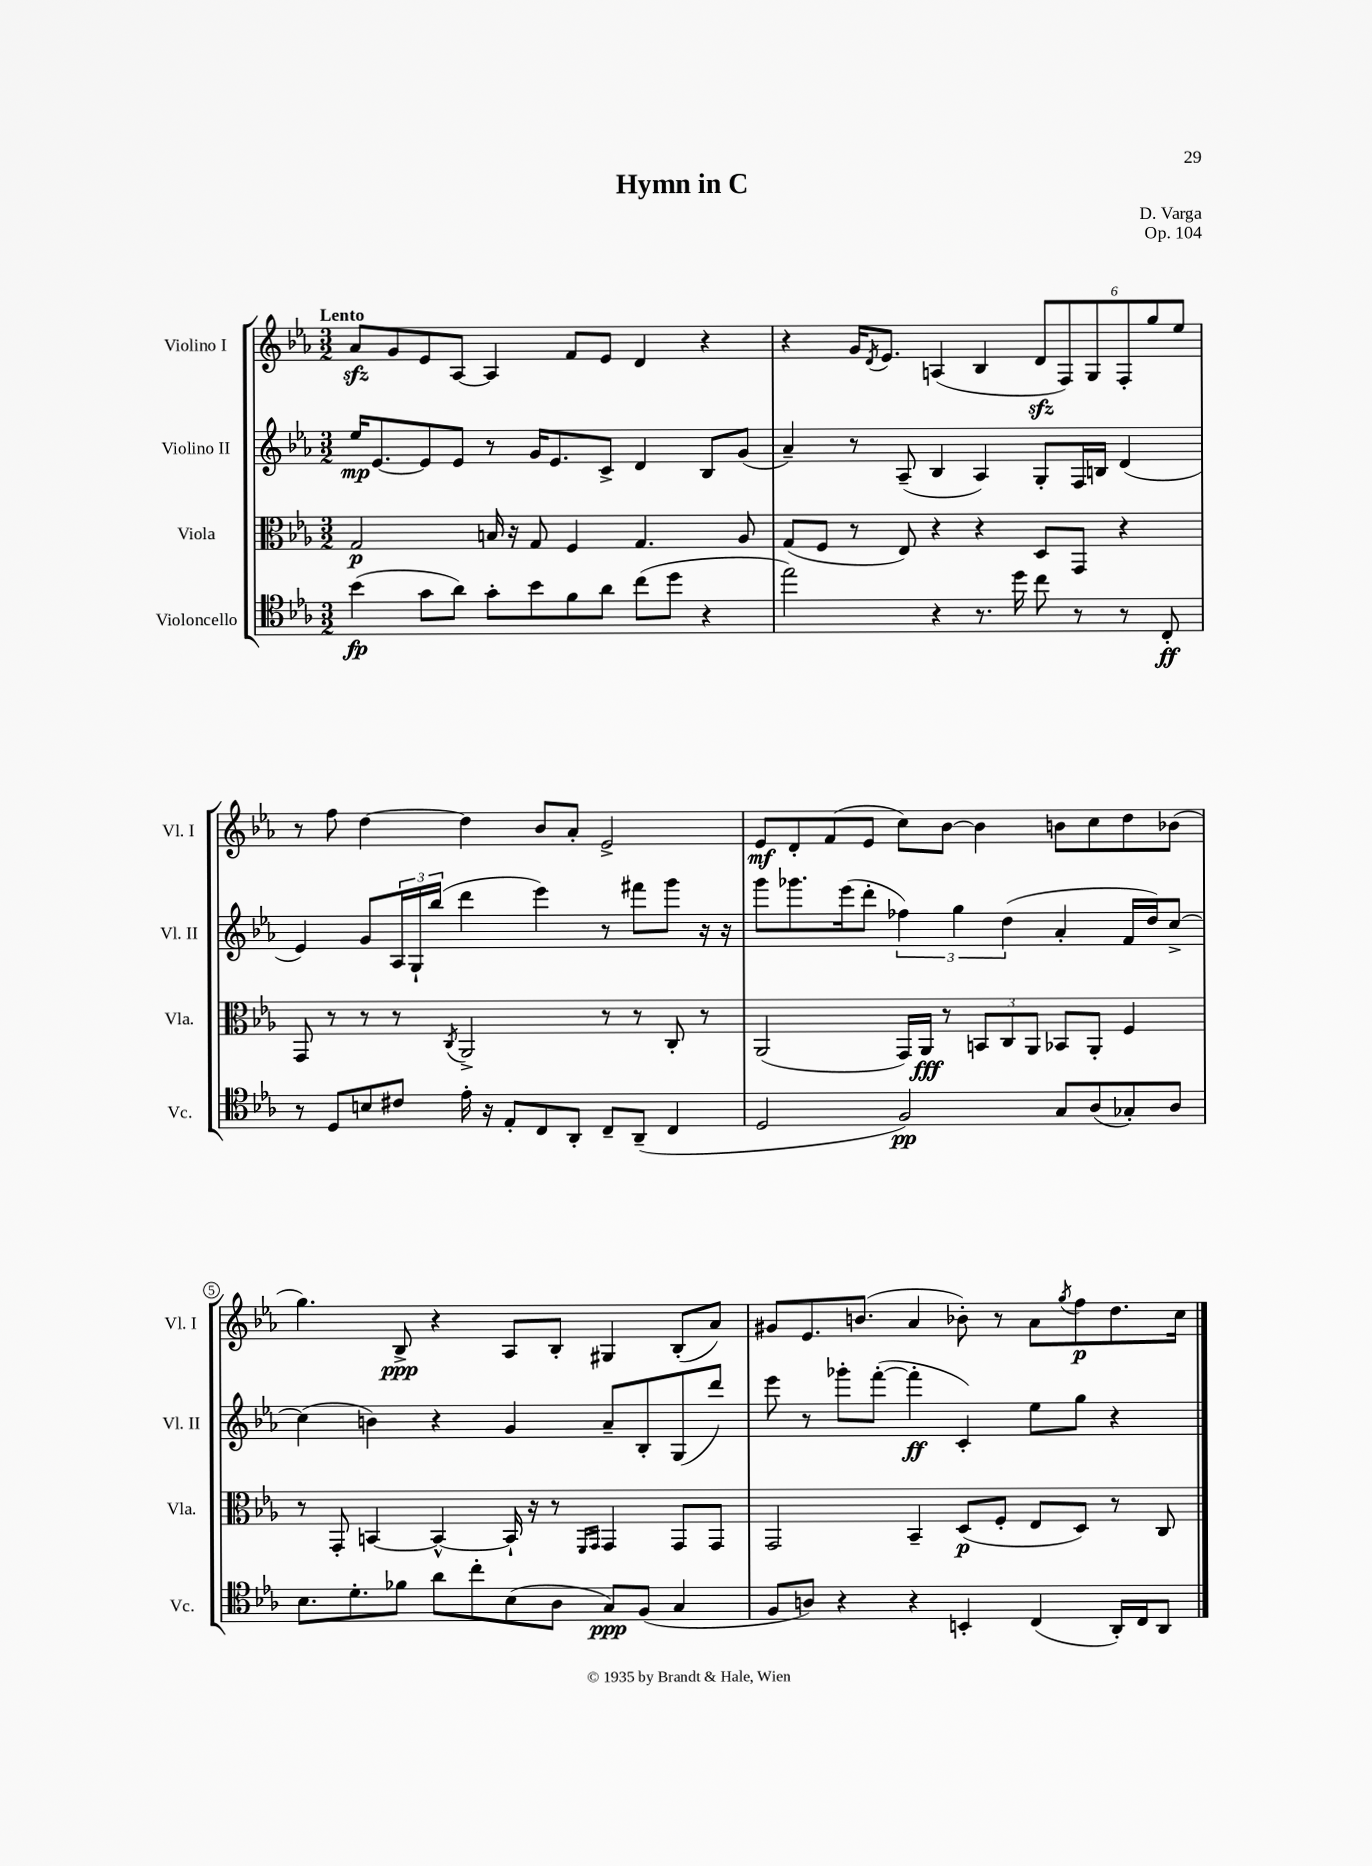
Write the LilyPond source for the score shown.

\header { title = "Hymn in C" composer = "D. Varga" opus = "Op. 104" }
<<
\new StaffGroup <<
\new Staff = "s0" \with { instrumentName = "Violino I" shortInstrumentName = "Vl. I" } {
    \clef treble \key ees \major \numericTimeSignature \time 3/2 \tempo "Lento"
    aes'8\sfz g'8 ees'8 aes8~ aes4 f'8 ees'8 d'4 r4 |
    r4 g'16 \acciaccatura { d'8 } ees'8. a4( bes4 \tuplet 6/4 { d'8\sfz f8) g8 f8-. g''8 ees''8 } |
    r8 f''8 d''4~ d''4 bes'8 aes'8-. ees'2-> |
    ees'8\mf d'8-. f'8( ees'8 c''8) bes'8~ bes'4 b'8 c''8 d''8 bes'8( |
    g''4.) bes8->\ppp r4 aes8 bes8-. gis4 bes8-.( aes'8) |
    gis'8 ees'8. b'8.( aes'4 bes'8-.) r8 aes'8 \acciaccatura { g''8 } f''8\p d''8. c''16 \bar "|." |
}
\new Staff = "s1" \with { instrumentName = "Violino II" shortInstrumentName = "Vl. II" } {
    \clef treble \key ees \major \numericTimeSignature \time 3/2
    ees''16\mp ees'8.~ ees'8 ees'8 r8 g'16 ees'8. c'8-> d'4 bes8 g'8( |
    aes'4--) r8 aes8--( bes4 aes4) g8-. f16 b16 d'4( |
    ees'4) g'8 \tuplet 3/2 { aes16 g16-! bes''16( } d'''4 ees'''4) r8 fis'''8 g'''8 r16 r16 |
    g'''8 ges'''8. ees'''16( d'''8-. \tuplet 3/2 { fes''4) g''4 d''4( } aes'4-. f'16 d''16) c''8~-> |
    c''4( b'4) r4 g'4 aes'8-- bes8-. g8( d'''8) |
    ees'''8 r8 ges'''8-. f'''8~-.( f'''4-.\ff c'4-.) ees''8 g''8 r4 \bar "|." |
}
\new Staff = "s2" \with { instrumentName = "Viola" shortInstrumentName = "Vla." } {
    \clef alto \key ees \major \numericTimeSignature \time 3/2
    g2\p b16 r16 g8 f4 g4. aes8 |
    g8( f8 r8 ees8) r4 r4 d8 g,8 r4 |
    g,8 r8 r8 r8 \acciaccatura { c8 } aes,2-> r8 r8 c8-. r8 |
    aes,2( g,16) aes,16\fff r8 \tuplet 3/2 { b,8 c8 aes,8 } bes,8 aes,8-. f4 |
    r8 g,8-. b,4~ b,4~-^ b,16-! r16 r8 \grace { f,16 g,16 } g,4 g,8 g,8 |
    g,2 bes,4-- d8\p( f8-. ees8 d8) r8 c8 \bar "|." |
}
\new Staff = "s3" \with { instrumentName = "Violoncello" shortInstrumentName = "Vc." } {
    \clef tenor \key ees \major \numericTimeSignature \time 3/2
    bes'4\fp( g'8 aes'8) g'8-. bes'8 f'8 aes'8 c''8( d''8 r4 |
    ees''2) r4 r8. d''16 c''8 r8 r8 c8-.\ff |
    r8 d8 b8 cis'8 ees'16-. r16 ees8-. c8 aes,8-. c8-- aes,8--( c4 |
    d2 f2\pp) g8 aes8( ges8-.) aes8 |
    bes8. d'8.-. fes'8 aes'8 c''8-. bes8( aes8 g8\ppp) f8( g4 |
    f8 a8) r4 r4 b,4-. c4( aes,16-.) c16 aes,8 \bar "|." |
}
>>
>>
\layout { \context { \Score \override BarNumber.break-visibility = ##(#f #t #t) barNumberVisibility = #(every-nth-bar-number-visible 5) \override BarNumber.stencil = #(make-stencil-circler 0.1 0.3 ly:text-interface::print) } }
